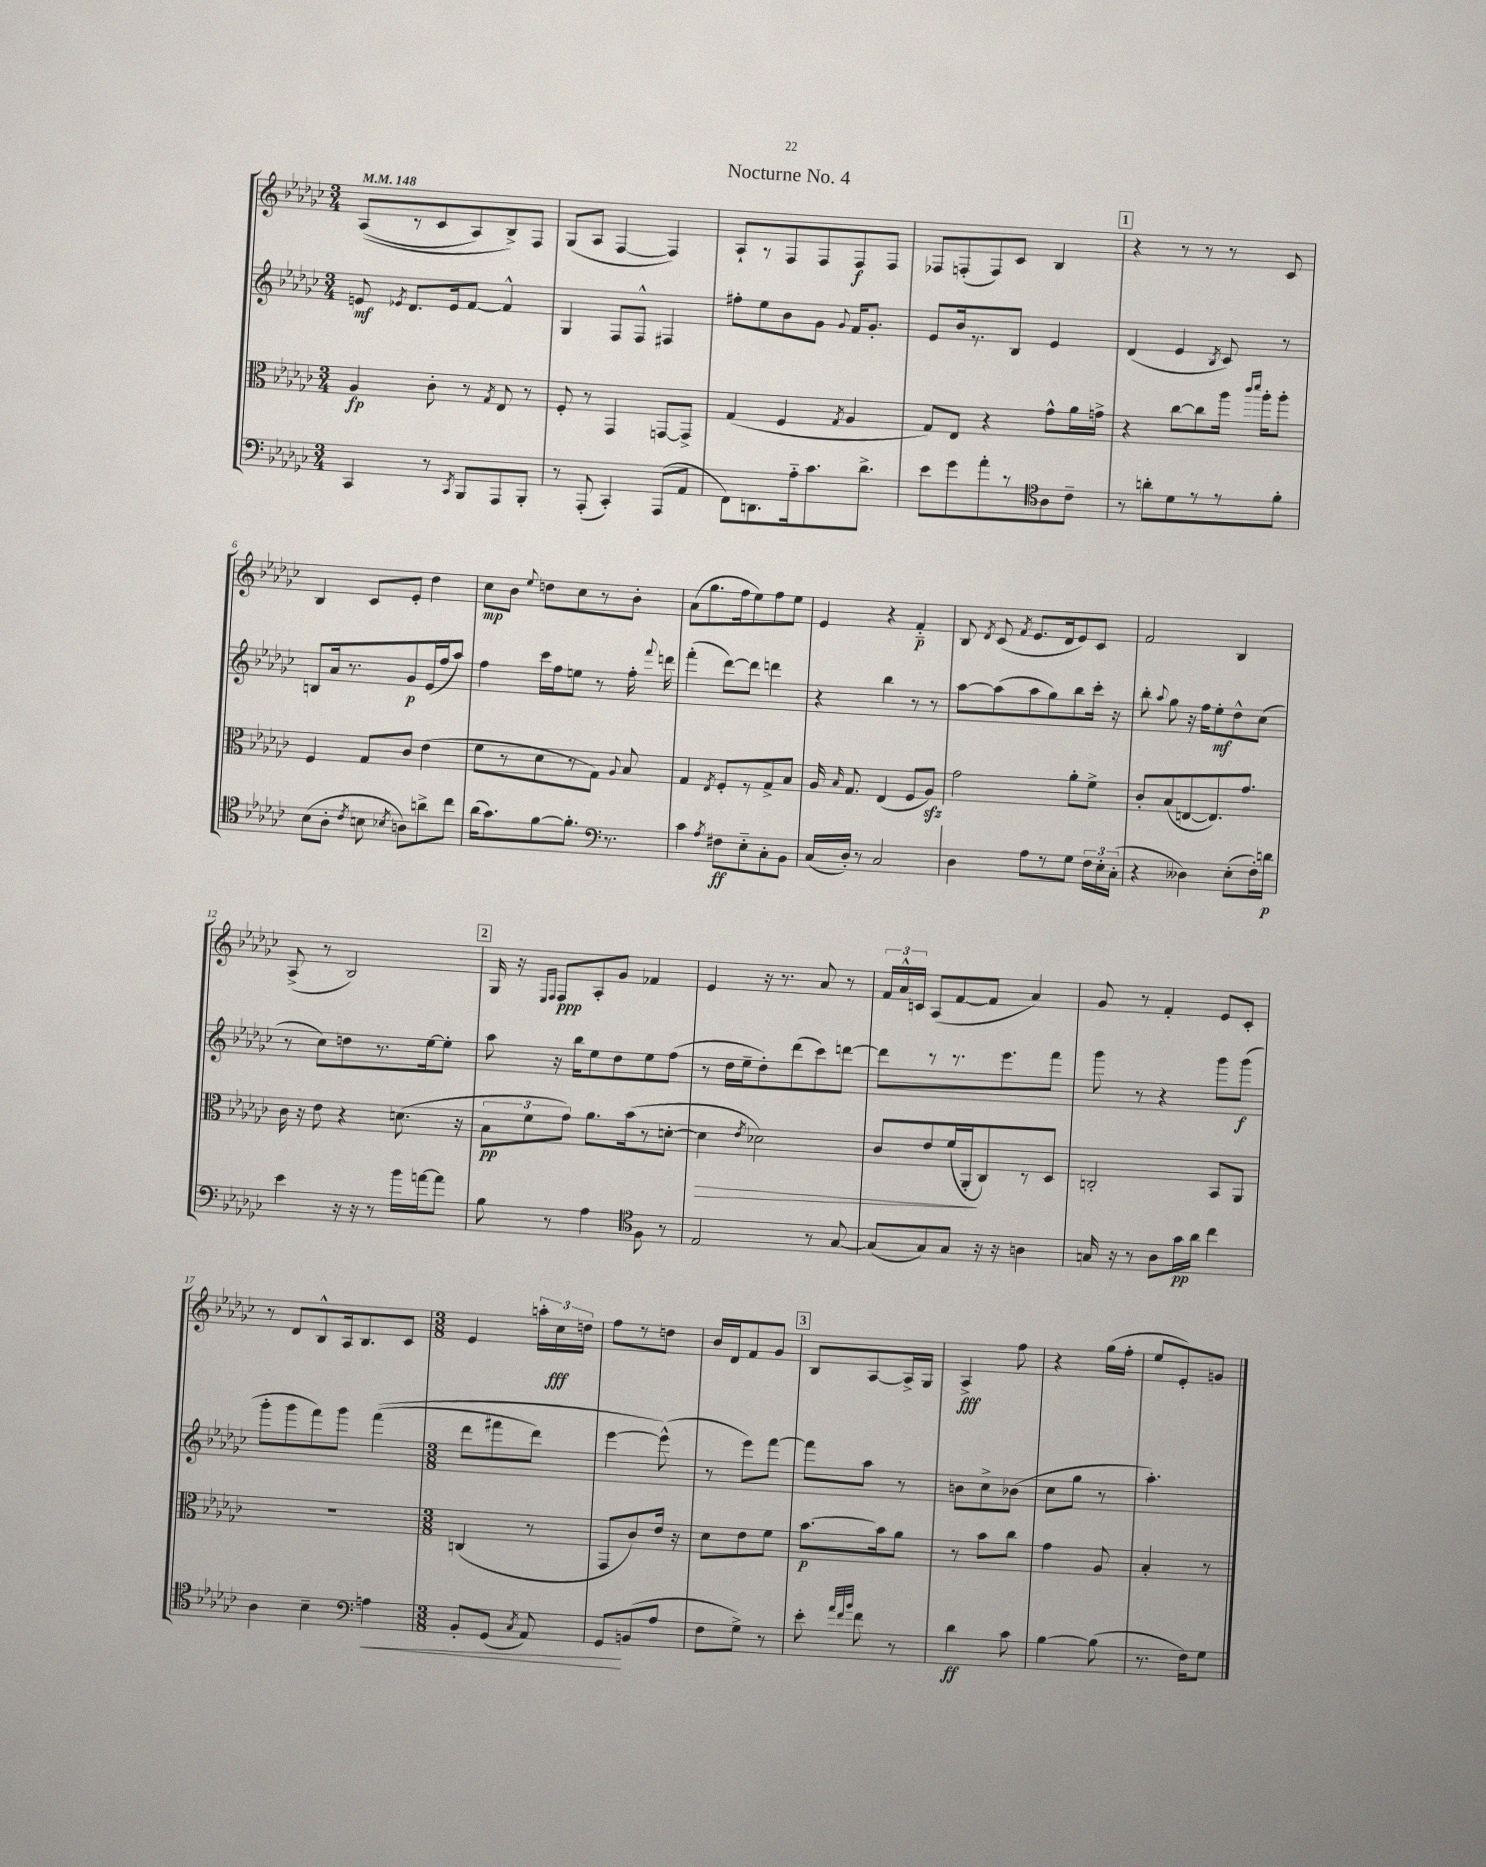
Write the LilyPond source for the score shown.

\header { title = "Nocturne No. 4" }
<<
\new StaffGroup <<
\new Staff = "s0" {
    \clef treble \key ges \major \numericTimeSignature \time 3/4 \tempo 4 = 148
    \autoBeamOff aes8[(\( r8 ces'8 aes8) bes8->\) f8] |
    ges8[( aes8] f4~ f4) |
    aes8[-! r8 f8 f8 f8\f f8] |
    fes8[ f8-.( f8) ces'8] bes4 |
    \mark \markup { \box "1" } r4 r8 r8 r8 ces'8 |
    bes4 ces'8[ ees'8]-. des''4 |
    ces''8[\mp bes'8] \appoggiatura { ees''8 } d''8[ ces''8 r8 bes'8]-. |
    aes'8[( ges''8. f''16 ees''8) f''8 ees''8] |
    ees'4 r4 f'4-_\p |
    bes8 \acciaccatura { des'8 } ces'8( \acciaccatura { f'8 } ees'8.[ des'16 ees'8) ces'8] |
    f'2 bes4 |
    aes8->( r8 bes2) |
    \mark \markup { \box "2" } ges16 r16 \grace { ees16[ f16] } f8[\ppp aes8-. ges'8] fes'4 |
    ees'4 r16 r8. aes'8 r8 |
    \tuplet 3/2 { f'16[ aes'16-^ c'16] } aes8[( f'8~ f'8] aes'4) |
    ges'8 r8 f'4-. ees'8[ ces'8]-. |
    r8 des'8[ bes8-^ aes16 bes8. ces'8] |
    \numericTimeSignature \time 3/8 ees'4 \tuplet 3/2 { a''16[-. ces''16\fff d''16] } |
    f''8[ r8 d''8] |
    bes'16[ des'16 f'8 ges'8] |
    \mark \markup { \box "3" } bes8[ aes8~ aes16-> ges16] |
    aes4->\fff f''8 |
    r4 ges''16[( f''16]-. |
    ees''8[ ees'8-.) g'8] \bar "|." |
}
\new Staff = "s1" {
    \clef treble \key ges \major \numericTimeSignature \time 3/4
    \autoBeamOff e'8\mf \acciaccatura { ees'8 } des'8.[ ees'16 f'8]~ f'4-^ |
    ges4 f8[ f8]-^ fis4 |
    fis''8[-. ees''8 bes'8 ges'8] \appoggiatura { ges'8 } f'16[ ges'8.]-. |
    ees'8[ bes'16 r8. bes8] ees'4 |
    \mark \markup { \box "1" } des'4( ees'4 \acciaccatura { bes8 } ces'8) r8 |
    b8[ aes'16 r8. ges'8\p ees'16( f''16 aes''8]) |
    f''4 ces'''16[ f''16 e''8] r8 f''16-. \appoggiatura { f'''8 } d'''16 |
    f'''4-.( des'''8[~) des'''8] d'''4 |
    r4 bes''4 r8 r8 |
    aes''8[~ aes''8( aes''8 ges''8) bes''8 ces'''16]-. r16 |
    bes''8-. \appoggiatura { aes''8 } ges''8 r16 f''16[ ees''8-.\mf des''8-^ ces''8]( |
    r8 ces''8[) d''8 r8. ees''16~ ees''8]-. |
    \mark \markup { \box "2" } aes''8 r16 bes''16[ ees''8 des''8 ees''8 f''8]( |
    r8 des''16[ ees''16-- des''8-.) des'''8( ces'''8) d'''8]~ |
    d'''8[ r8 r8. ees'''8. f'''8] |
    ges'''8 r8 r4 ges'''8[ ges'''8]\f( |
    ges'''8[-. ges'''8 f'''8) ges'''8] f'''4(\( |
    \numericTimeSignature \time 3/8 des'''8[ fis'''8 des'''8]) |
    ees'''4~ ees'''8-^(\) |
    r8 ees'''8[) f'''8]~ |
    \mark \markup { \box "3" } f'''8[ aes''8] r8 |
    b'8[ ces''8-> bes'8]( |
    ces''8[ ges''8] r8 |
    aes''4.-.) \bar "|." |
}
\new Staff = "s2" {
    \clef alto \key ges \major \numericTimeSignature \time 3/4
    \autoBeamOff aes4\fp ces'8-. r8 \acciaccatura { ges8 } ees8 r8 |
    f8-. r8 ges,4 g,8[~ g,8]-> |
    ges4( f4 \acciaccatura { ges8 } aes4 |
    ges8[) ees8] r4 ges'8[-^ aes'16 g'16]-> |
    \mark \markup { \box "1" } r4 ces''8[~ ces''8 aes''16] \grace { ces'''16[ des'''16] } aes''16[-. aes''8]-. |
    f4 ges8[ ces'8] ees'4( |
    f'8[ r8 des'8 r8 ges8]) \appoggiatura { aes8 } bes8 |
    ges4 \acciaccatura { ees8 } f8[-. r8 ges8-> bes8] |
    aes16 \grace { bes16 } ges8. ees4( f8[ aes8]\sfz) |
    ges'2 aes'8[-. f'8]-> |
    ces'8[-. bes8( e8~ e8.) ges'8.] |
    ces'16 r16 ees'8 r4 d'8.( r16 |
    \mark \markup { \box "2" } \tuplet 3/2 { bes8[\pp f'8 ges'8]) } aes'8.[ bes'16( r8 d'8]~-. |
    d'4\> \acciaccatura { ees'8 } des'2) |
    ces'8[ ees'8 f'16( aes,16-.\! ces8) r8 des8] |
    c2-. bes,8[ aes,8] |
    R2. |
    \numericTimeSignature \time 3/8 c4( r8 |
    ges,8[ ces'8) ees'16] r16 |
    des'8[ ees'8 f'8] |
    \mark \markup { \box "3" } bes'8.[~\p bes'16 aes'8] |
    r8 bes'8[ ces''8] |
    ges'4 aes8 |
    bes4-. r8 \bar "|." |
}
\new Staff = "s3" {
    \clef bass \key ges \major \numericTimeSignature \time 3/4
    \autoBeamOff ces,4 r8 \acciaccatura { ces,8 } bes,,8[ aes,,8 bes,,8]-. |
    r8 aes,,8-.( ces,4-.) aes,,8[( aes,8] |
    f,8[) d,8. aes16-_ ces'8. des'8.]-> |
    ees'8[ ges'8 aes'8-. r8 aes8 ces'8]-- |
    \mark \markup { \box "1" } \clef tenor r8 a'8[-. des'8 r8 r8 f'8]-. |
    bes8[( aes8]-. \acciaccatura { ces'8 } b8 \acciaccatura { bes8 } a8[) a'8-> ces''8] |
    aes'16[( ges'8.) f'8~ f'8.]-. r8. |
    \clef bass ces'4 \acciaccatura { aes8 } fis8[\ff ees8-_ ces8-. bes,8] |
    ces16[( des16]-.) r8 ces2 |
    des4 aes8[ r8 ges8] \tuplet 3/2 { f16[ ees16-. ces16]-.( } |
    r4 deses4) ees8[-.( f16-.) d'16]\p |
    ees'4 r16 r16 r8 bes'16[ a'16~ a'8] |
    \mark \markup { \box "2" } bes8 r8 aes4 f8 r8 |
    \clef tenor ees2 r8 ges8~ |
    ges8[( ges8) ges8] r16 r16 a4 |
    g16 r16 r8 aes8[ ges'16\pp aes'16] ces''4 |
    aes4 bes4-- a4\< |
    \numericTimeSignature \time 3/8 \clef bass bes,8[-. ges,8]( \acciaccatura { ces8 } aes,8) |
    ges,8[\! b,8( aes8] |
    f8[ ges8]->) r8 |
    \mark \markup { \box "3" } ees'8-. \grace { aes'32[ f'32 bes'32] } f'8 r8 |
    des'4\ff ces'8 |
    bes4~ bes8( |
    r8. f16[) ges8] \bar "|." |
}
>>
>>
